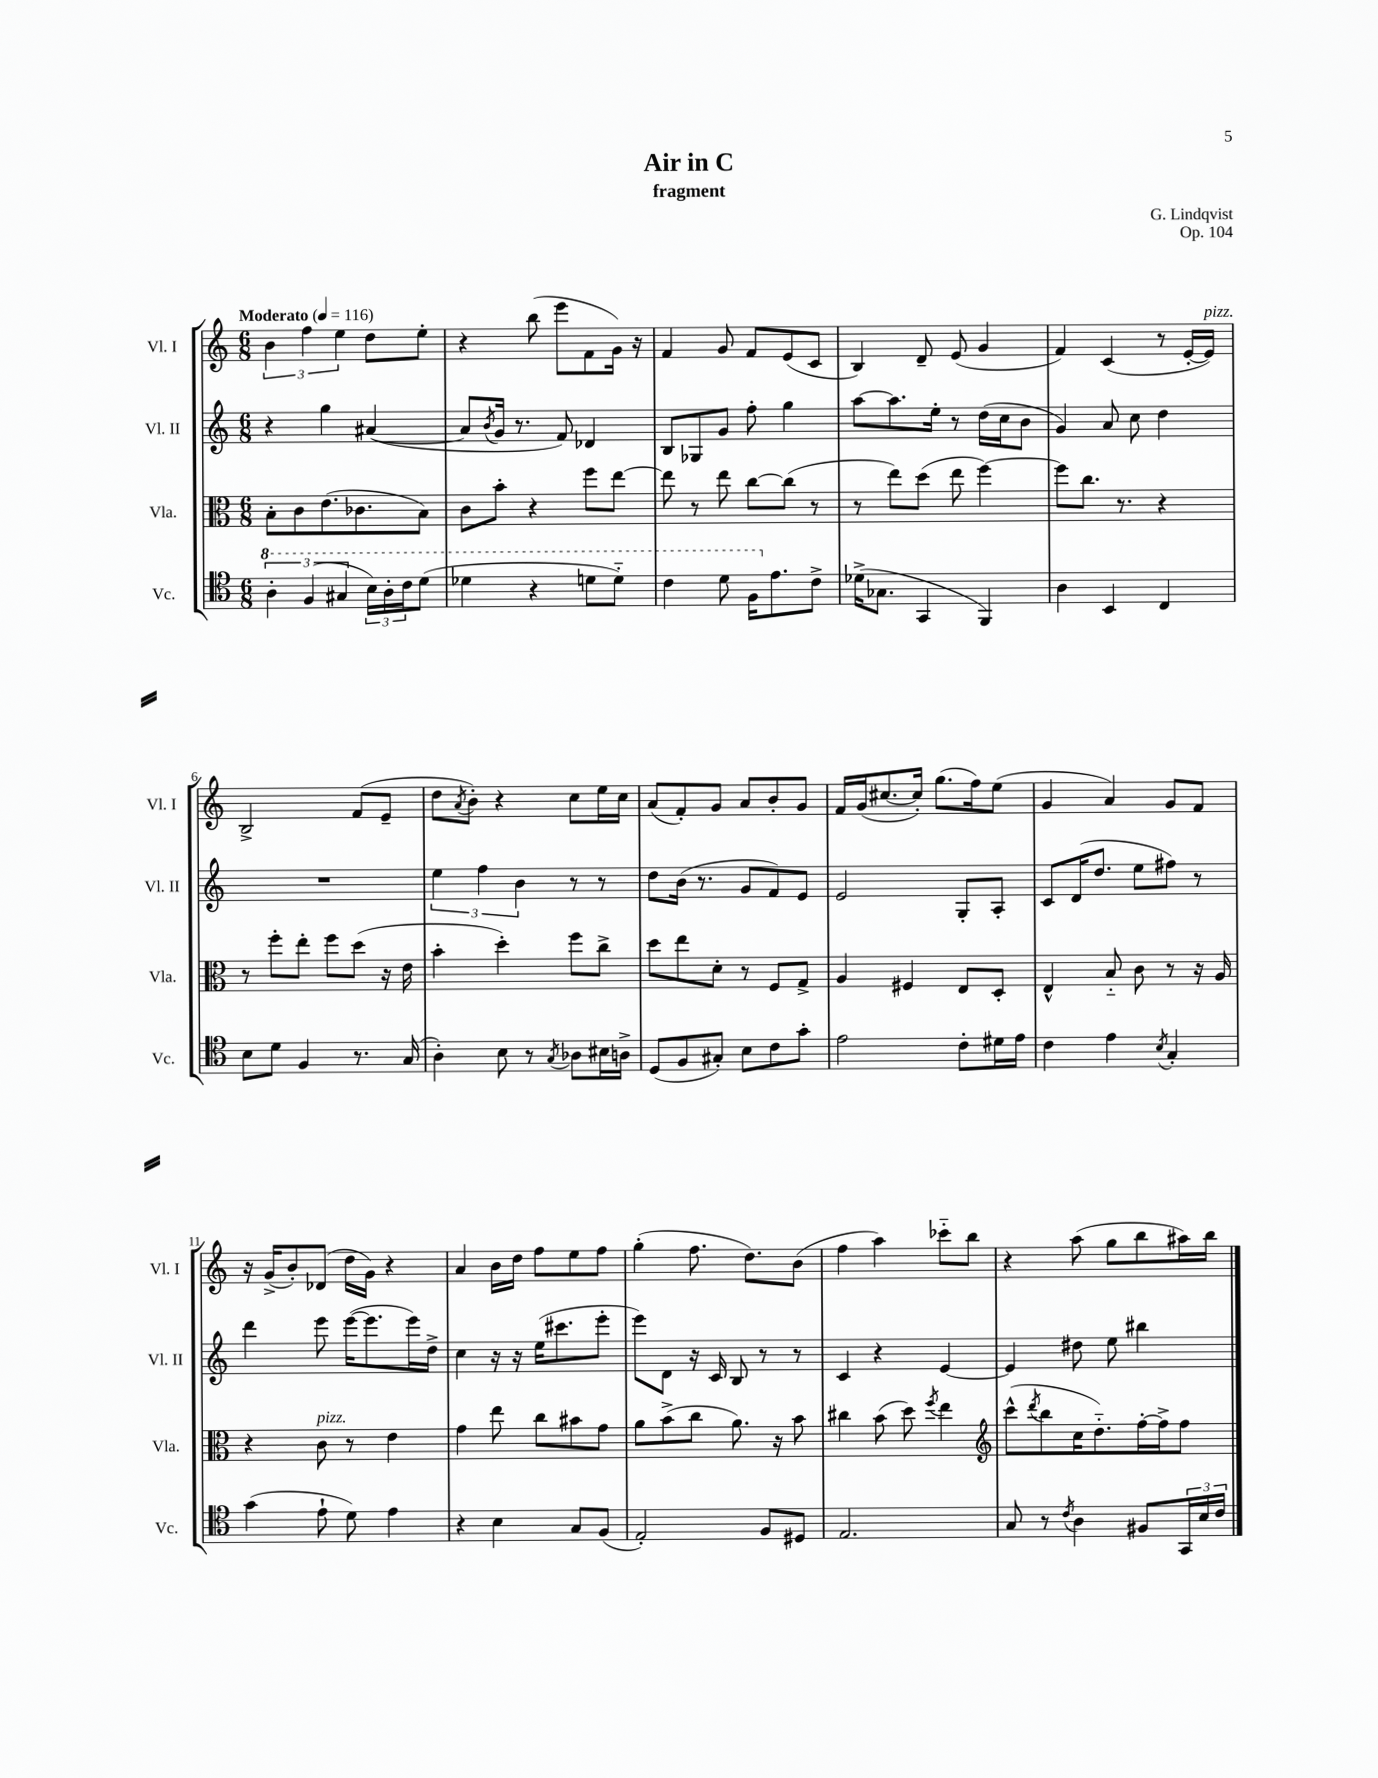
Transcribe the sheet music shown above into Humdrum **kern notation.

**kern	**kern	**kern	**kern
*staff4	*staff3	*staff2	*staff1
*clefC4	*clefC3	*clefG2	*clefG2
*k[]	*k[]	*k[]	*k[]
*M6/8	*M6/8	*M6/8	*M6/8
*MM116	*MM116	*MM116	*MM116
6a'\	8B'\L	4r	6b\
.	8c\	.	.
(6f/	.	.	6ff\
.	(8.e\	4gg\	.
6g#/	.	.	6ee\
.	8.c-\	.	.
24b\LL)	.	([4a#/	8dd\L
24a'\	.	.	.
24cc\J	.	.	.
(8dd\J	8B\J)	.	8ee'\J
=	=	=	=
4dd-\	8c\L	8a#/]L	4r
.	.	8qb/	.
.	8b'\J	16g/Jk	.
.	.	8.r	.
4r	4r	.	(8bb\
.	.	8f/)	8eee\L
8dd\L	8ff\L	4d-/	8f\
8dd'~\J)	[8ee\J	.	16g\Jk)
.	.	.	16r
=	=	=	=
4cc\	8ee\]	8B/L	4f/
.	8r	8G-/	.
8dd\	8ee\	8g/J	8g/
16f\LK	[8cc\L	8ff'\	8f/L
8.e\	.	.	.
.	(8cc\]J	4gg\	(8e/
8c^\J	8r	.	8c/J
=	=	=	=
(16d-^\LK	8r	[8aa\L	4B/)
8.G-\J	.	.	.
.	8ee\L)	8.aa\]	.
4GG/	(8dd\J	.	8d~/
.	.	16ee'\Jk	.
.	8ee\	8r	(8e/
4FF/)	[4ff\)	(16dd\LL	4g/
.	.	16cc\J	.
.	.	8b\J	.
=	=	=	=
4A\	8ff\]L	4g/)	4f/)
.	8.cc\J	.	.
4BB/	.	8a/	(4c/
.	8.r	.	.
.	.	8cc\	.
4C/	4r	4dd\	8r
.	.	.	[16e'/LL
.	.	.	16e/]JJ)
=	=	=	=
8B\L	8r	2.r	2B^/
8d\J	8ff'\L	.	.
4F/	8ee'\J	.	.
.	8ff\L	.	.
8.r	(8dd\J	.	(8f/L
.	16r	.	8e~/J
(16G/	16e\	.	.
=	=	=	=
4A'\)	4b'\	6ee\	8dd\L
.	.	.	8qa/
.	.	.	8b'\J)
.	.	6ff\	.
8B\	4dd'\)	.	4r
.	.	6b\	.
8r	.	.	.
8qG/	.	.	.
8A-\L	8ff\L	8r	8cc\L
16B#\L	8cc^\J	8r	16ee\L
16A^\JJ	.	.	16cc\JJ
=	=	=	=
(8D/L	8dd\L	8dd\L	(8a/L
8F/	8ee\	(16b\Jk	8f'/)
.	.	8.r	.
8G#'/J)	8d'\J	.	8g/J
8B\L	8r	8g/L	8a/L
8c\	8F/L	8f/)	8b'/
8g'\J	8G^/J	8e/J	8g/J
=	=	=	=
2e\	4A/	2e/	16f/LL
.	.	.	(16g/J
.	.	.	[8.cc#/
.	4F#/	.	.
.	.	.	16cc#'/]Jk)
.	.	.	(8.gg\L
8c'\L	8E/L	8G'/L	.
.	.	.	16ff\k)
16d#\L	8D'/J	8A'/J	(8ee\J
16e\JJ	.	.	.
=	=	=	=
4c\	4E^^/	8c/L	4g/
.	.	(16d/K	.
.	.	8.dd/J	.
4e\	8B'~/	.	4a/)
.	8c\	8ee\L	.
8qB/	.	.	.
4G'/	8r	8ff#\J)	8g/L
.	16r	8r	8f/J
.	16A/	.	.
=	=	=	=
(4g\	4r	4ddd\	16r
.	.	.	(16g^/LK
.	.	.	8b'/)
8e`\	8c\	8eee\	(8d-/J
8d\)	8r	([16eee\LK	16dd\LL
.	.	8.eee\]	16g\JJ)
4e\	4e\	.	4r
.	.	16eee\L)	.
.	.	16dd^\JJ	.
=	=	=	=
4r	4g\	4cc\	4a/
4B\	8ee\	16r	16b\LL
.	.	16r	16dd\JJ
.	8cc\L	(16ee\LK	8ff\L
.	.	8.ccc#\	.
8G/L	8b#\	.	8ee\
(8F/J	8g\J	8eee'\J	8ff\J
=	=	=	=
2E'/)	8a\L	8eee\L)	(4gg'\
.	(8b^\	8d\J	.
.	8cc\J	16r	8.ff\
.	.	16c/	.
.	8.a\)	8B/	.
.	.	.	8.dd\L)
8F/L	.	8r	.
.	16r	.	.
8D#/J	8b\	8r	(8b\J
=	=	=	=
2.E/	4cc#\	4c/	4ff\
.	(8b\	4r	4aa\)
.	8dd\)	.	.
.	8qff/	.	.
.	4ee\	[4e/	8ccc-'~\L
.	.	.	8bb\J
=	=	=	=
*	*clefG2	*	*
8G/	(8ccc^^\L	4e/]	4r
.	8qddd/	.	.
8r	8bb\	.	.
8qc/	.	.	.
4A\	16cc\K	8dd#\	(8aa\
.	8.dd'~\)	.	.
.	.	8ee\	8gg\L
8F#/L	[16ff'\L	4bb#\	8bb\
.	16ff^\]J	.	.
24GG/L	8ff\J	.	16aa#\L)
24B/	.	.	.
.	.	.	16bb\JJ
24c/JJ	.	.	.
==	==	==	==
*-	*-	*-	*-
